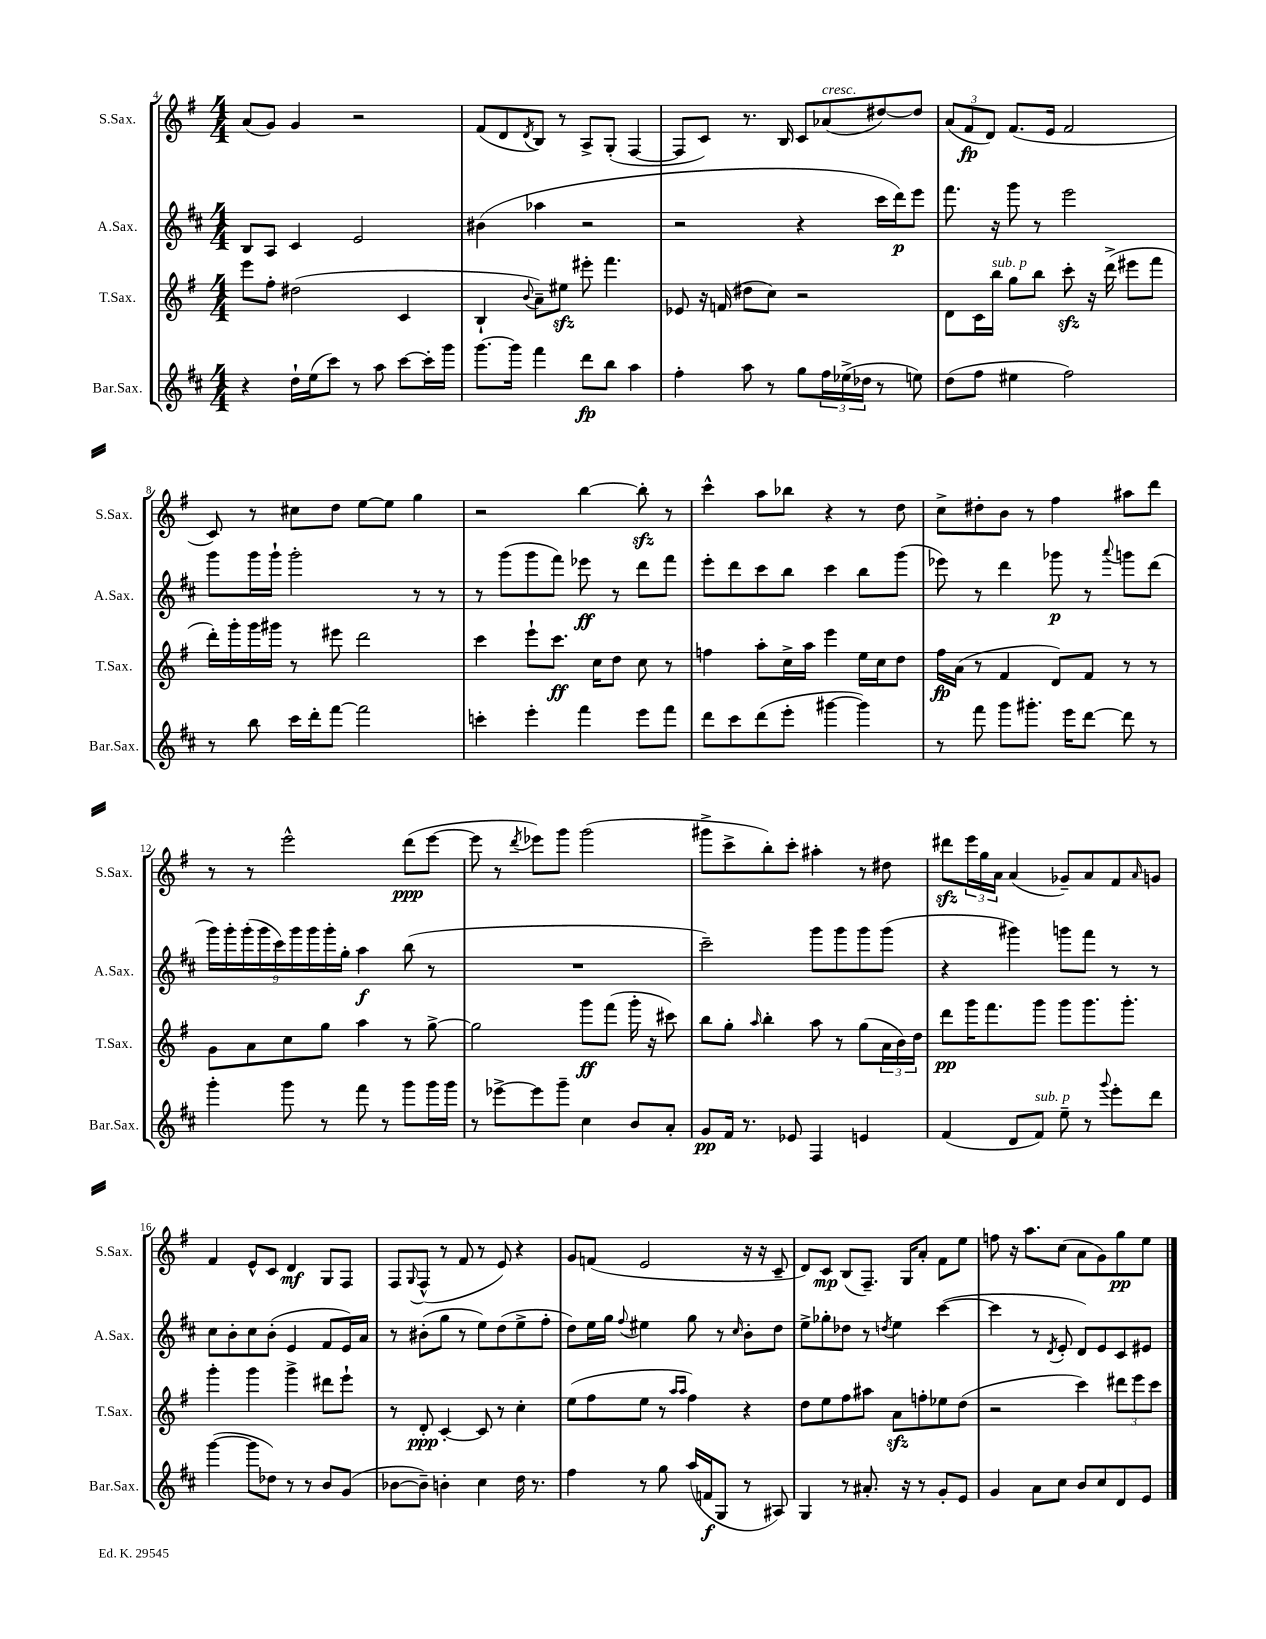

**kern	**kern	**kern	**kern
*staff4	*staff3	*staff2	*staff1
*clefG2	*clefG2	*clefG2	*clefG2
*k[f#c#]	*k[f#]	*k[f#c#]	*k[f#]
*M4/4	*M4/4	*M4/4	*M4/4
4r	8eee	8B	(8a
.	8ff#'	8A	8g)
16dd`	(2dd#	4c#	4g
(16ee	.	.	.
8ccc#)	.	.	.
8r	.	2e	2r
8aa	.	.	.
[8ccc#	4c	.	.
16ccc#']	.	.	.
16ggg	.	.	.
=	=	=	=
[8.ggg	4B`	(4b#	(8f#
.	.	.	8d
16ggg]	.	.	.
.	8qqb	.	8qd
4fff#	8a~)	4aa-	8B)
.	8ee#	.	8r
8ddd	8eee#'	2r	8A^
8bb	4.fff#	.	(8G'
4aa	.	.	[4F#
=	=	=	=
4ff#'	8e-	2r	8F#]
.	16r	.	8c)
.	(16f	.	.
8aa	8dd#	.	8.r
8r	8cc)	.	.
.	.	.	16B
8gg	2r	4r	8c
24ff#	.	.	(8a-
(24ee-^	.	.	.
24dd-	.	.	.
8r	.	16ccc#	[8dd#)
.	.	16ddd)	.
8ee)	.	8eee	8dd#]
=	=	=	=
(8dd	8d	8.fff#	(12a
.	.	.	12f#
8ff#	16c	.	.
.	.	.	12d)
.	16bb	16r	.
4ee#	8gg	8ggg	(8.f#
.	8bb	8r	.
.	.	.	16e
2ff#)	8ccc'	2eee	2f#
.	16r	.	.
.	(16ddd^	.	.
.	8eee#	.	.
.	8fff#	.	.
=	=	=	=
8r	16ddd')	8ggg	8c)
.	16ggg'	.	.
8bb	16ggg	16ggg	8r
.	16ggg#	16ggg`	.
16ccc#	8r	2ggg'	8cc#
16ddd'	.	.	.
[8fff#	8eee#	.	8dd
2fff#]	2ddd	.	[8ee
.	.	.	8ee]
.	.	8r	4gg
.	.	8r	.
=	=	=	=
4ccc'	4ccc	8r	2r
.	.	(8ggg	.
4eee'	8eee`	8ggg	.
.	8.ccc	8fff#)	.
4fff#	.	8eee-	[4bb
.	16cc	.	.
.	8dd	8r	.
8eee	8cc	8ddd	8bb']
8fff#	8r	8fff#	8r
=	=	=	=
8ddd	4ff	8eee'	4ccc^^
8ccc#	.	8ddd	.
(8ddd	8aa'	8ccc#	8aa
8eee'	16cc^	8bb	8bb-
.	16aa	.	.
[4ggg#	4eee	4ccc#	4r
4ggg#])	16ee	8bb	8r
.	16cc	.	.
.	8dd	(8ggg	8dd
=	=	=	=
8r	16ff#	8eee-)	8cc^
.	(16a	.	.
8fff#	8r	8r	8dd#'
8ggg	4f#	4ddd	8b
8.ggg#'	.	.	8r
.	8d)	8ggg-	4ff#
16eee	.	.	.
[8ddd	8f#	8r	.
.	.	8qqaaa	.
8ddd]	8r	8ggg	8aa#
8r	8r	(8ddd	8ddd
=	=	=	=
4ggg'	8g	18ggg)	8r
.	.	18ggg'	.
.	.	(18ggg'	.
.	8a	.	8r
.	.	18ggg	.
.	.	18ccc#)	.
8ggg	8cc	.	2eee^^
.	.	18ggg	.
.	.	18ggg	.
8r	8gg	.	.
.	.	18ggg'	.
.	.	18gg'	.
8fff#	4aa	4aa	.
8r	.	.	.
8ggg	8r	(8bb	(8ddd
16ggg	[8gg^	8r	[8eee
16ggg	.	.	.
=	=	=	=
8r	2gg]	1r	8eee]
[8eee-^	.	.	8r
.	.	.	8qddd
8eee-]	.	.	8eee-)
8ggg~	.	.	8ggg
4cc#	8ggg	.	(2ggg
.	(8fff#	.	.
8b	16ggg'	.	.
.	16r	.	.
8a'	8ccc#)	.	.
=	=	=	=
8g	8bb	2ccc#~)	8ggg#^
16f#	8gg'	.	8ccc^
8.r	.	.	.
.	16qqaa	.	.
.	4bb'	.	8bb')
8e-	.	.	8ccc'
4F#	8aa	8ggg	4aa#'
.	8r	8ggg	.
4e	(8gg	8ggg	8r
.	24a	(8ggg	8dd#
.	24b)	.	.
.	24dd	.	.
=	=	=	=
(4f#	8ddd	4r	8ddd#
.	16ggg	.	24eee
.	.	.	24gg
.	8.fff#	.	.
.	.	.	24a
8d	.	4ggg#)	(4a
8f#)	8ggg	.	.
8ee~	8ggg	8ggg	8g-~)
8r	8.ggg	8fff#	8a
8qqggg	.	.	.
8eee'	.	8r	8f#
.	8.ggg'	.	.
.	.	.	16qqa
8ddd	.	8r	8g
=	=	=	=
([4ggg	4ggg'	8cc#	4f#
.	.	8b'	.
8ggg]	4ggg	8cc#	8e^^
8dd-)	.	(8b'	8c
8r	4ggg^	4e	4d
8r	.	.	.
8b	8ddd#	8f#	8G
(8g	8eee`	16e)	8F#
.	.	16a	.
=	=	=	=
[8b-	8r	8r	8F#
.	.	.	8qqG
8b-~])	8d'	(8b#'	(8F#^^
4b'	[4c'	8gg	8r
.	.	8r	8f#
4cc#	8c]	8ee)	8r
.	8r	(8dd	8e)
16dd	4cc'	8ee^	4r
8.r	.	.	.
.	.	8ff#'	.
=	=	=	=
4ff#	(8ee	8dd)	8g
.	8ff#	16ee	(8f
.	.	16gg	.
.	.	8qqff#	.
8r	8ee	4ee#	2e
8gg	8r	.	.
.	16qqaa	.	.
.	16qqaa	.	.
(16aa	4ff#)	8gg	.
16f	.	.	.
8G	.	8r	.
.	.	16qqcc#	.
8r	4r	8b'	16r
.	.	.	16r
8A#)	.	8dd	8c~
=	=	=	=
4G	8dd	8ee^	8d)
.	8ee	8gg-'	8c
8r	8ff#	8dd-	(8B
8.a#'	8aa#	8r	8.F#~)
.	.	8qdd	.
.	8a	4ee	.
16r	.	.	16G
8r	8ff'	.	8a'
8g'	8ee-	([4ccc#	8f#
8e	(8dd	.	8ee
=	=	=	=
4g	2r	4ccc#]	8ff
.	.	.	16r
.	.	.	8.aa
8a	.	8r	.
.	.	8qd	.
8cc#	.	8e'	(8cc
8b	4ccc)	8d)	8a
8cc#	.	8e	8g)
8d	12ddd#	8c#	8gg
.	12eee	.	.
8e	.	8e#	8ee
.	12ccc	.	.
==	==	==	==
*-	*-	*-	*-
